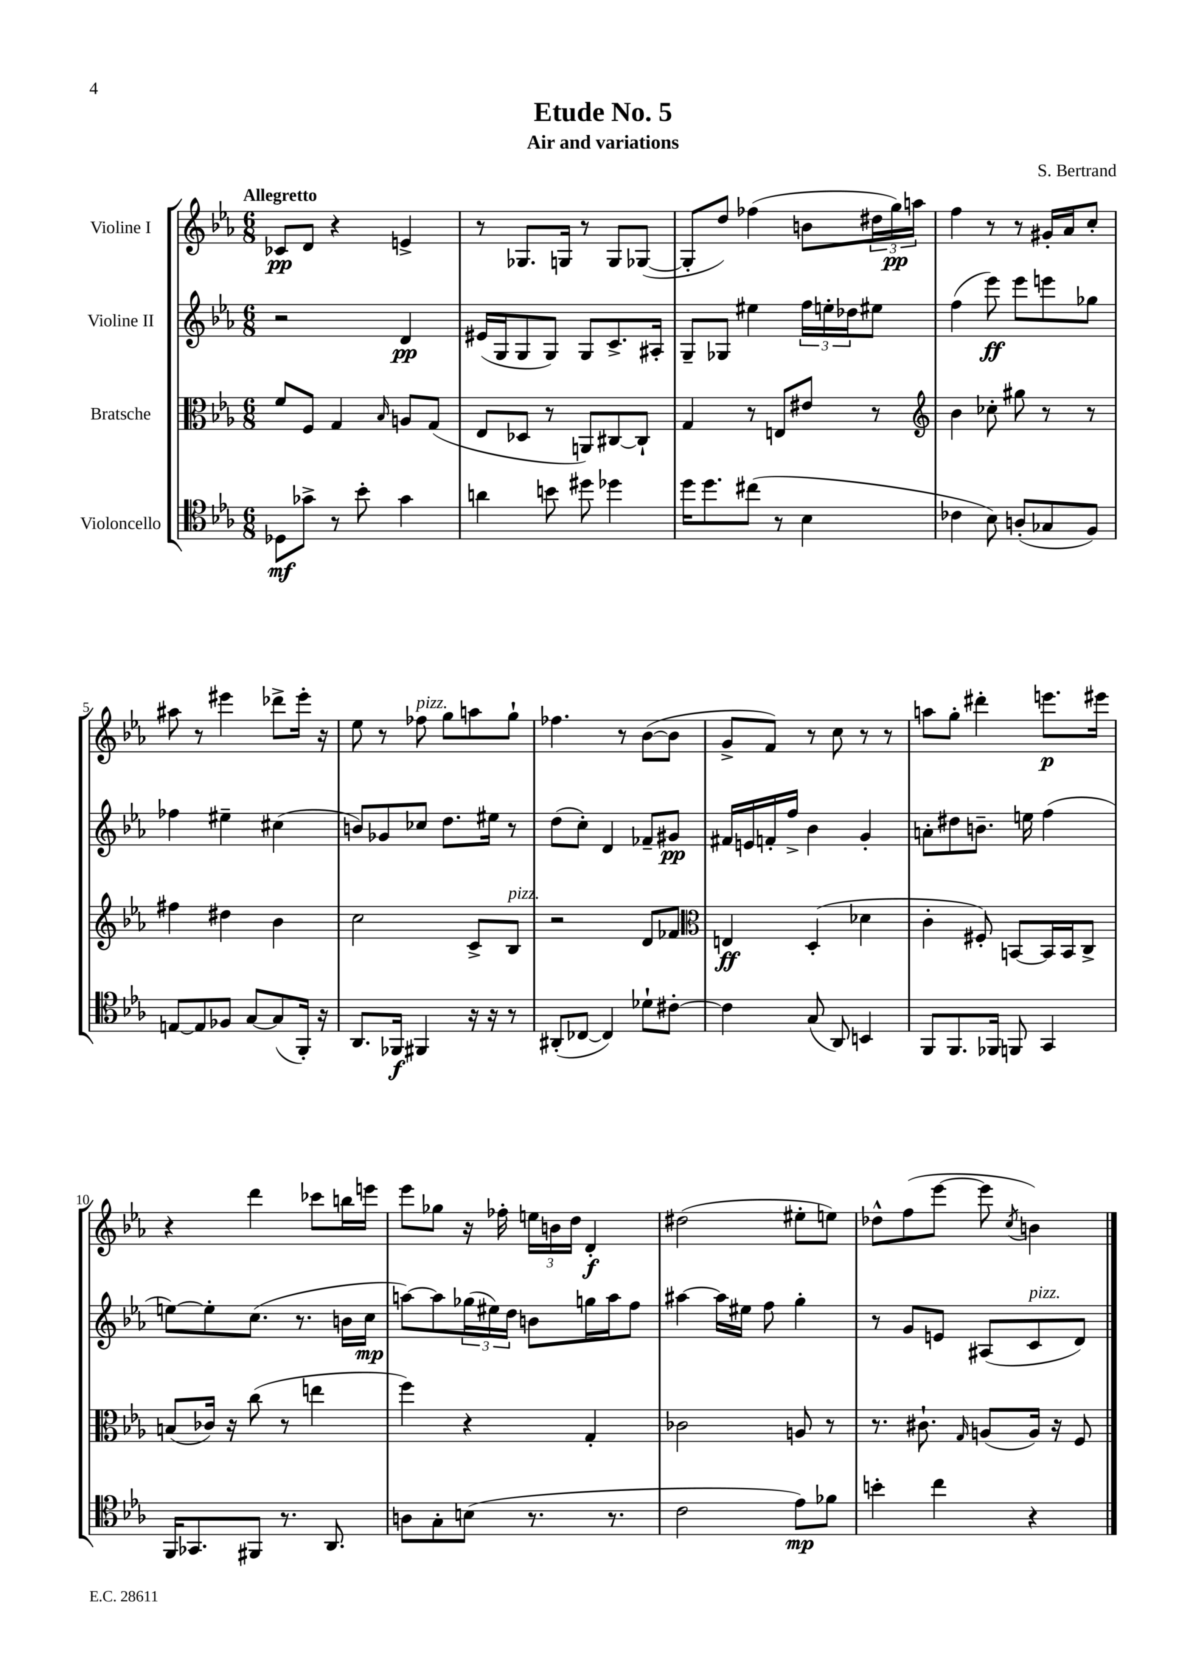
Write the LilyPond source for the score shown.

\header { title = "Etude No. 5" composer = "S. Bertrand" subtitle = "Air and variations" }
<<
\new StaffGroup <<
\new Staff = "s0" \with { instrumentName = "Violine I" } {
    \clef treble \key ees \major \numericTimeSignature \time 6/8 \tempo "Allegretto"
    ces'8\pp d'8 r4 e'4-> |
    r8 ges8. g16 r8 g8 ges8~( |
    ges8-. d''8) fes''4( b'8 \tuplet 3/2 { dis''16 g''16\pp) a''16 } |
    f''4 r8 r8 gis'16-. aes'16 c''8-. |
    ais''8 r8 eis'''4 des'''8-> eis'''16-. r16 |
    ees''8 r8 fes''8^\markup { \italic "pizz." } g''8 a''8 g''8-! |
    fes''4. r8 bes'8~( bes'8 |
    g'8-> f'8) r8 c''8 r8 r8 |
    a''8 g''8-. dis'''4-. e'''8.\p eis'''16 |
    r4 d'''4 ces'''8 b''16 e'''16 |
    ees'''8 ges''8 r16 fes''16-. \tuplet 3/2 { e''16 b'16 d''16 } d'4-.\f |
    dis''2( eis''8-. e''8) |
    des''8-^ f''8( ees'''8~ ees'''8 \acciaccatura { c''8 } b'4) \bar "|." |
}
\new Staff = "s1" \with { instrumentName = "Violine II" } {
    \clef treble \key ees \major \numericTimeSignature \time 6/8
    r2 d'4\pp |
    eis'16( g16 g8 g8) g8 c'8.-> ais16-. |
    g8-- ges8 eis''4 \tuplet 3/2 { f''16 e''16-. des''16 } eis''8 |
    f''4( ees'''8\ff) ees'''8 e'''8 ges''8 |
    fes''4 eis''4-- cis''4( |
    b'8) ges'8 ces''8 d''8. eis''16 r8 |
    d''8( c''8-.) d'4 fes'8-- gis'8\pp |
    fis'16 e'16 f'16-. f''16-> bes'4 g'4-. |
    a'8-. dis''8 b'8.-- e''16 f''4( |
    e''8~) e''8-. c''8.( r8. b'16 c''16\mp |
    a''8~) a''8 \tuplet 3/2 { ges''16( eis''16) d''16 } b'8 g''16 a''16 f''8 |
    ais''4~ ais''16 eis''16 f''8 g''4-. |
    r8 g'8 e'8 ais8( c'8^\markup { \italic "pizz." } d'8) \bar "|." |
}
\new Staff = "s2" \with { instrumentName = "Bratsche" } {
    \clef alto \key ees \major \numericTimeSignature \time 6/8
    f'8 f8 g4 \grace { bes16 } a8 g8( |
    ees8 des8 r8 a,8) cis8~ cis8-! |
    g4 r8 e8 eis'8 r8 |
    \clef treble bes'4 ces''8-. gis''8 r8 r8 |
    fis''4 dis''4 bes'4 |
    c''2 c'8-> bes8^\markup { \italic "pizz." } |
    r2 d'8 fes'8 |
    \clef alto e4\ff d4-.( des'4 |
    c'4-. fis8-.) b,8~ b,16 b,16 c8-> |
    b8( ces'16) r16 c''8( r8 e''4 |
    f''4) r4 g4-. |
    ces'2 a8 r8 |
    r8. cis'8.-! \grace { g16 } a8( a16) r16 f8 \bar "|." |
}
\new Staff = "s3" \with { instrumentName = "Violoncello" } {
    \clef tenor \key ees \major \numericTimeSignature \time 6/8
    des8\mf ges'8-> r8 bes'8-. ges'4 |
    a'4 b'8 dis''8 des''4 |
    d''16 d''8. cis''8( r8 bes4 |
    ces'4 bes8) a8-.( ges8 f8) |
    e8~ e8 fes8 g8~ g8( f,16-.) r16 |
    aes,8. fes,16\f fis,4 r16 r16 r8 |
    ais,8-.( ces8~ ces4) des'8-! cis'8~-. |
    cis'4 g8( aes,8) b,4 |
    f,8 f,8. fes,16 f,8 g,4 |
    f,16 ges,8. fis,8 r8. aes,8. |
    a8 g8-. b8( r8. r8. |
    c'2 ees'8\mp) fes'8 |
    b'4-. c''4 r4 \bar "|." |
}
>>
>>
